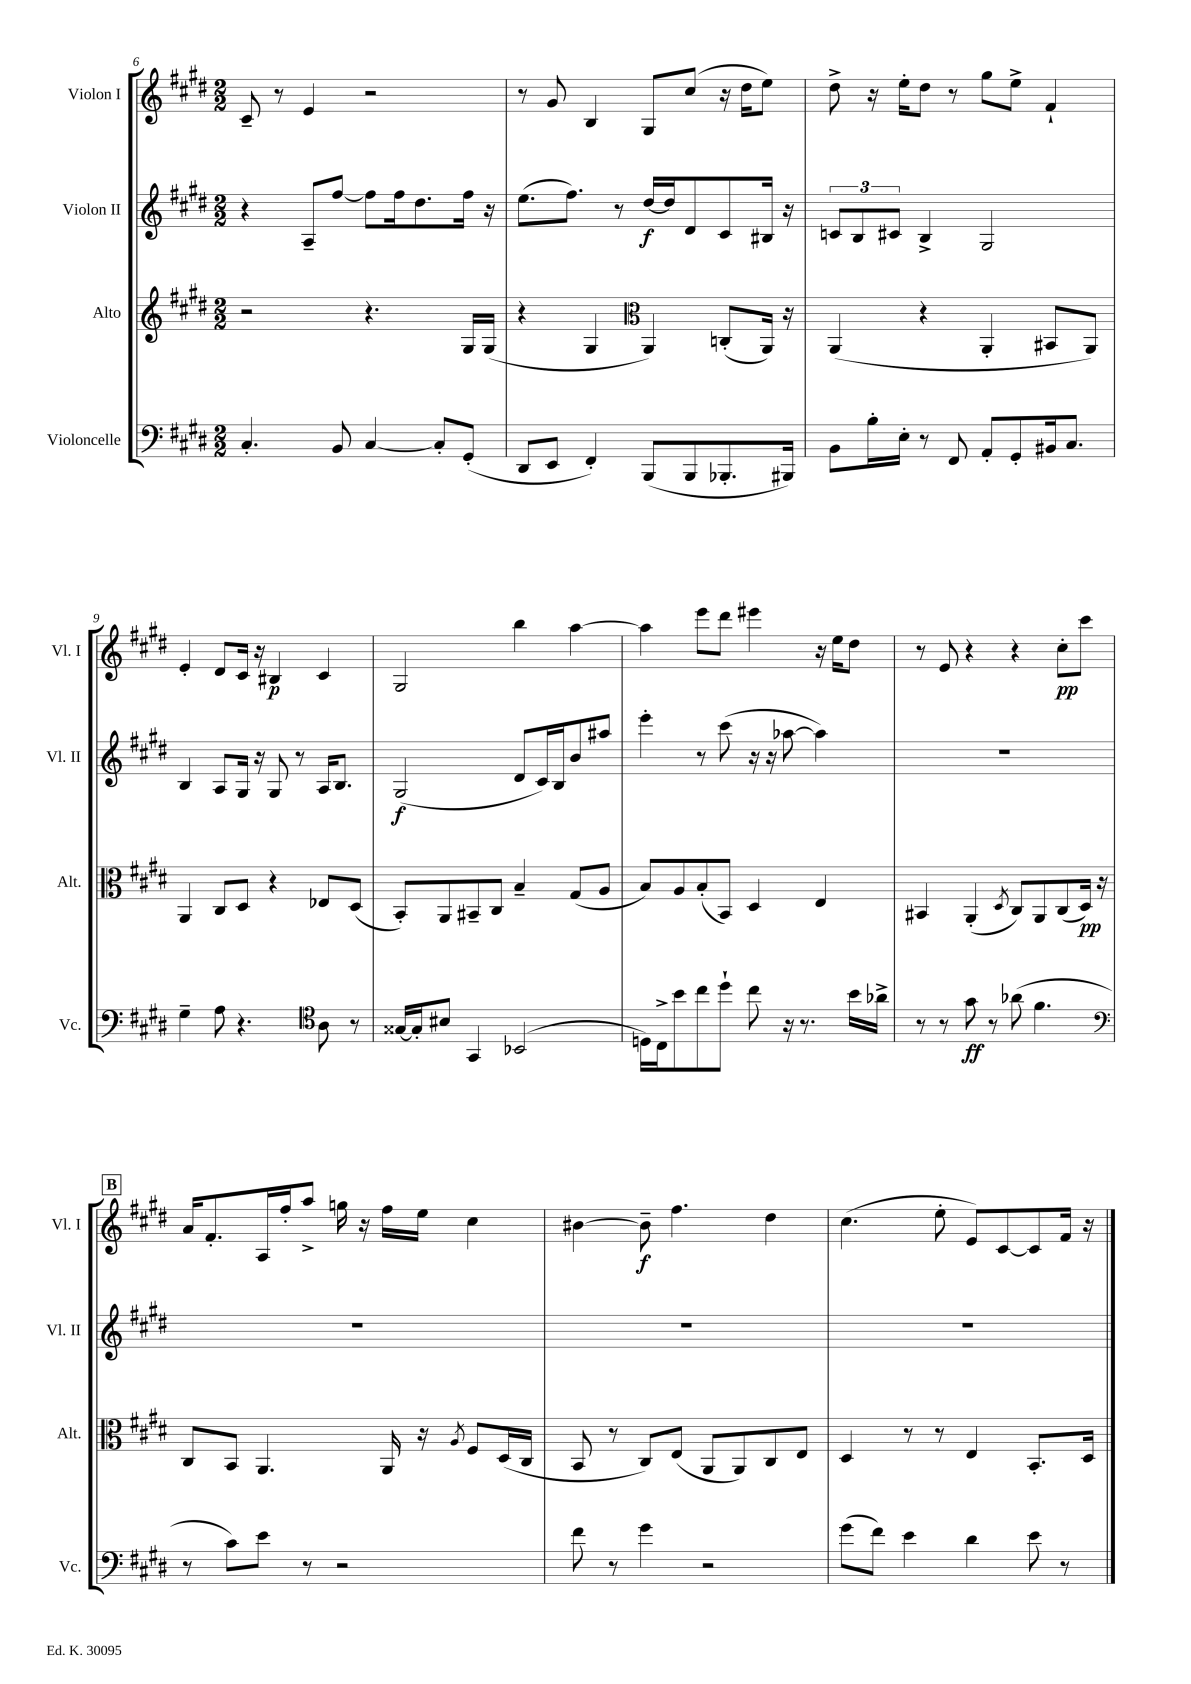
<<
\new StaffGroup <<
\new Staff = "s0" \with { instrumentName = "Violon I" shortInstrumentName = "Vl. I" } {
    \clef treble \key e \major \numericTimeSignature \time 2/2
    cis'8-- r8 e'4 r2 |
    r8 gis'8 b4 gis8 cis''8( r16 dis''16 e''8) |
    dis''8-> r16 e''16-. dis''8 r8 gis''8 e''8-> fis'4-! |
    e'4-. dis'8 cis'16 r16 bis4\p cis'4 |
    gis2 b''4 a''4~ |
    a''4 e'''8 dis'''8 eis'''4 r16 e''16 dis''8 |
    r8 e'8 r4 r4 cis''8-.\pp cis'''8 |
    \mark \markup { \box "B" } a'16 fis'8.-. a16 fis''16-. a''8-> g''16 r16 fis''16 e''16 cis''4 |
    bis'4~ bis'8--\f fis''4. dis''4 |
    cis''4.( e''8-. e'8) cis'8~ cis'8 fis'16 r16 \bar "|." |
}
\new Staff = "s1" \with { instrumentName = "Violon II" shortInstrumentName = "Vl. II" } {
    \clef treble \key e \major \numericTimeSignature \time 2/2
    r4 a8-- fis''8~ fis''8 fis''16 dis''8. fis''16 r16 |
    e''8.( fis''8.) r8 dis''16~\f dis''16 dis'8 cis'8 bis16 r16 |
    \tuplet 3/2 { c'8 b8 cis'8 } b4-> gis2 |
    b4 a8 gis16 r16 gis8 r8 a16 b8. |
    gis2\f( dis'8 cis'16) b16 b'8 ais''8 |
    e'''4-. r8 cis'''8( r16 r16 aes''8~ aes''4) |
    R1 |
    \mark \markup { \box "B" } R1 |
    R1 |
    R1 \bar "|." |
}
\new Staff = "s2" \with { instrumentName = "Alto" shortInstrumentName = "Alt." } {
    \clef treble \key e \major \numericTimeSignature \time 2/2
    r2 r4. gis16 gis16( |
    r4 gis4 \clef alto a,4) c8-.( a,16) r16 |
    a,4( r4 a,4-. bis,8 a,8) |
    a,4 cis8 dis8 r4 ees8 dis8( |
    b,8-.) a,8 bis,8-- cis8 b4-- gis8( a8 |
    b8) a8 b8-.( b,8) dis4 e4 |
    bis,4 a,4-.( \acciaccatura { dis8 } cis8) a,8 cis8( dis16\pp) r16 |
    \mark \markup { \box "B" } cis8 b,8 a,4. a,16 r16 \acciaccatura { a8 } fis8 dis16( cis16 |
    b,8 r8 cis8) e8( a,8 a,8) cis8 e8 |
    dis4 r8 r8 e4 b,8.-. dis16 \bar "|." |
}
\new Staff = "s3" \with { instrumentName = "Violoncelle" shortInstrumentName = "Vc." } {
    \clef bass \key e \major \numericTimeSignature \time 2/2
    cis4.-. b,8 cis4~ cis8-. gis,8-.( |
    dis,8 e,8 fis,4-.) b,,8( b,,8 bes,,8.-. bis,,16) |
    b,8 b16-. e16-. r8 fis,8 a,8-. gis,8-. bis,16 cis8. |
    gis4-- a8 r4. \clef tenor a8 r8 |
    gisis16~ gisis16-. bis8 gis,4 bes,2( |
    d16) cis16-> b'8 cis''8 dis''8-! cis''8 r16 r8. b'16 aes'16-> |
    r8 r8 gis'8\ff r8 aes'8( fis'4. |
    \mark \markup { \box "B" } \clef bass r8 cis'8) e'8 r8 r2 |
    fis'8 r8 gis'4 r2 |
    gis'8( fis'8) e'4 dis'4 e'8 r8 \bar "|." |
}
>>
>>
\layout { \context { \Score currentBarNumber = #6 } }
